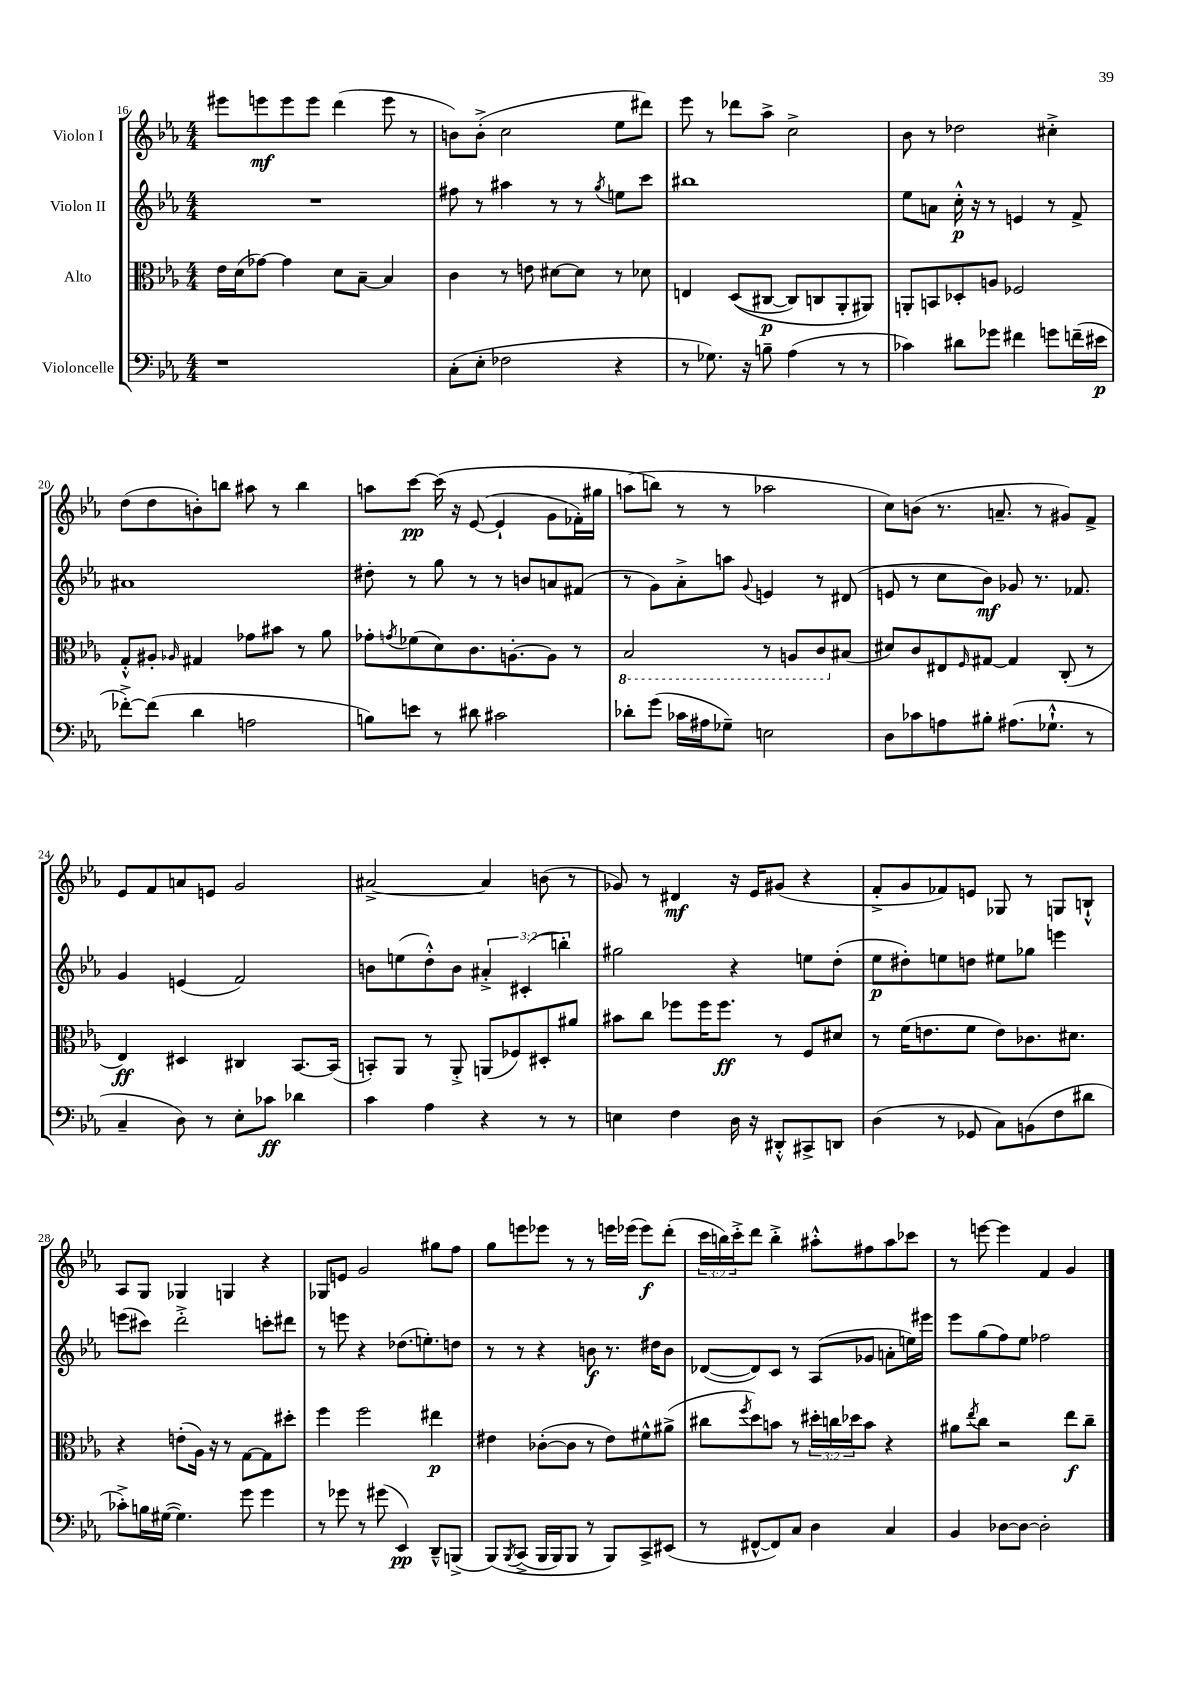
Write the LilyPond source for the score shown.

<<
\new StaffGroup <<
\new Staff = "s0" \with { instrumentName = "Violon I" } {
    \clef treble \key ees \major \numericTimeSignature \time 4/4 \override Staff.TupletNumber.text = #tuplet-number::calc-fraction-text
    eis'''8 e'''8\mf e'''8 e'''8 d'''4( e'''8 r8 |
    b'8) b'8-.->( c''2 ees''8 dis'''8) |
    ees'''8 r8 des'''8 aes''8-> c''2-> |
    bes'8 r8 des''2 cis''4-.-> |
    d''8( d''8 b'8-.) b''8 ais''8 r8 b''4 |
    a''8 c'''8~\pp c'''16\( r16 ees'8~( ees'4-! g'8 fes'16-.) gis''16 |
    a''8( b''8\) r8 r8 aes''2 |
    c''8) b'8( r8. a'8.-- r8 gis'8) f'8-> |
    ees'8 f'8 a'8 e'8 g'2 |
    ais'2~-> ais'4 b'8( r8 |
    ges'8) r8 dis'4\mf r16 ees'16 gis'8( r4 |
    f'8-.-> g'8 fes'8) e'8 ges8 r8 g8 b8-!-^ |
    aes8 g8 ges4 g4 r4 |
    ges8 e'8 g'2 gis''8 f''8 |
    g''8 e'''8 ees'''8 r8 r8 e'''16 ees'''16( ees'''8\f) d'''8-.( |
    \tuplet 3/2 { c'''16 b''16) c'''16-.-> } d'''8 b''4-.-> ais''8-.-^ fis''8 ais''8 ces'''8 |
    r8 e'''8~ e'''4 f'4 g'4 \bar "|." |
}
\new Staff = "s1" \with { instrumentName = "Violon II" } {
    \clef treble \key ees \major \numericTimeSignature \time 4/4 \override Staff.TupletNumber.text = #tuplet-number::calc-fraction-text
    R1 |
    fis''8 r8 ais''4 r8 r8 \acciaccatura { g''8 } e''8 c'''8 |
    bis''1 |
    ees''8 a'8 c''16-.-^\p r16 r8 e'4 r8 f'8-> |
    ais'1 |
    dis''8-. r8 g''8 r8 r8 b'8 a'8 fis'8( |
    r8 g'8) aes'8-.-> a''8 \appoggiatura { g'8 } e'4 r8 dis'8( |
    e'8 r8 c''8 bes'8\mf) ges'8 r8. fes'8. |
    g'4 e'4( f'2) |
    b'8 e''8( d''8-.-^) b'8 \tuplet 3/2 { ais'4-.-> cis'4-.( b''4-.) } |
    gis''2 r4 e''8 d''8-.( |
    ees''8\p dis''8-.) e''8 d''8 eis''8 ges''8 e'''4 |
    e'''8( cis'''8) d'''2-.-> c'''8-. dis'''8 |
    r8 e'''8 r4 des''8.( e''8.-.) d''8 |
    r8 r8 r4 b'8\f r8. dis''16 b'8 |
    des'8~( des'8) c'8 r8 aes8( ges'8 a'8-. e''16) eis'''16 |
    ees'''8 g''8( f''8) ees''8 fes''2 \bar "|." |
}
\new Staff = "s2" \with { instrumentName = "Alto" } {
    \clef alto \key ees \major \numericTimeSignature \time 4/4 \override Staff.TupletNumber.text = #tuplet-number::calc-fraction-text
    ees'16 d'16( ges'8~) ges'4 d'8 bes8~-- bes4 |
    c'4 r8 e'8 dis'8~ dis'8 r8 des'8 |
    e4 d8(\( cis8~\p cis8) c8 aes,8-. ais,8\) |
    a,8-. b,8 des8-. a8 fes2 |
    g8-.-^ ais8-. \grace { aes16 } gis4 ges'8 bis'8 r8 aes'8 |
    ges'8-. \acciaccatura { g'8 } fes'8( d'8) c'8. a8.~-. a8 r8 |
    \ottava #-1 bes,2 r8 a,8 c8 \ottava #0 bis8( |
    dis'8) c'8 eis8 \grace { f16 } gis8~ gis4 c8-.( r8 |
    ees4\ff) dis4 cis4 bes,8.~ bes,16( |
    b,8-.) aes,8 r8 aes,8-.-> a,8( fes8) dis8-. ais'8 |
    bis'8 c''8 fes''8 fes''16 fes''8.\ff r8 f8 dis'8 |
    r8 f'16( e'8. f'8 e'8) ces'8. dis'8. |
    r4 e'8-.( aes16) r16 r8 g8~ g8 dis''8-. |
    f''4 f''2 eis''4\p |
    eis'4 ces'8~-.( ces'8 r8 eis'8) fis'8-^ ais'8->( |
    cis''8 \acciaccatura { f''8 } d''8) b'8 r8 \tuplet 3/2 { dis''16-. c''16 des''16 } b'8 r4 |
    ais'8 \acciaccatura { ees''8 } c''8 r2 ees''8\f c''8-- \bar "|." |
}
\new Staff = "s3" \with { instrumentName = "Violoncelle" } {
    \clef bass \key ees \major \numericTimeSignature \time 4/4
    r1 |
    c8-.( ees8-. fes2 r4 |
    r8 ges8.) r16 b8-- aes4( r8 r8 |
    ces'4) dis'8 ges'8 fis'4 g'8 f'16--( eis'16\p |
    fes'8~-.->) fes'8( d'4 a2 |
    b8) e'8 r8 dis'8 cis'2 |
    des'8-. g'8( ces'16 ais16 ges8--) e2 |
    d8 ces'8 a8 bis8-. ais8.( ges8.-!-^ r8 |
    c4-- d8) r8 ees8-. ces'8\ff des'4 |
    c'4 aes4 r4 r8 r8 |
    e4 f4 d16 r16 dis,8-.-^ cis,8-> d,8 |
    d4( r8 ges,8 c8) b,8( f8 dis'8 |
    ces'8-.->) b16 gis16~( gis4.) g'8 g'4 |
    r8 ges'8 r8 gis'8( ees,4\pp) d,8---^ b,,8->( |
    bes,,8)\( \acciaccatura { bes,,8 } c,8->( bes,,16 bes,,16) bes,,8 r8 bes,,8\) c,8-> eis,8( |
    r8 fis,8~-^ fis,8) c8 d4 c4 |
    bes,4 des8~ des8~ des2-. \bar "|." |
}
>>
>>
\layout { \context { \Score currentBarNumber = #16 } }
